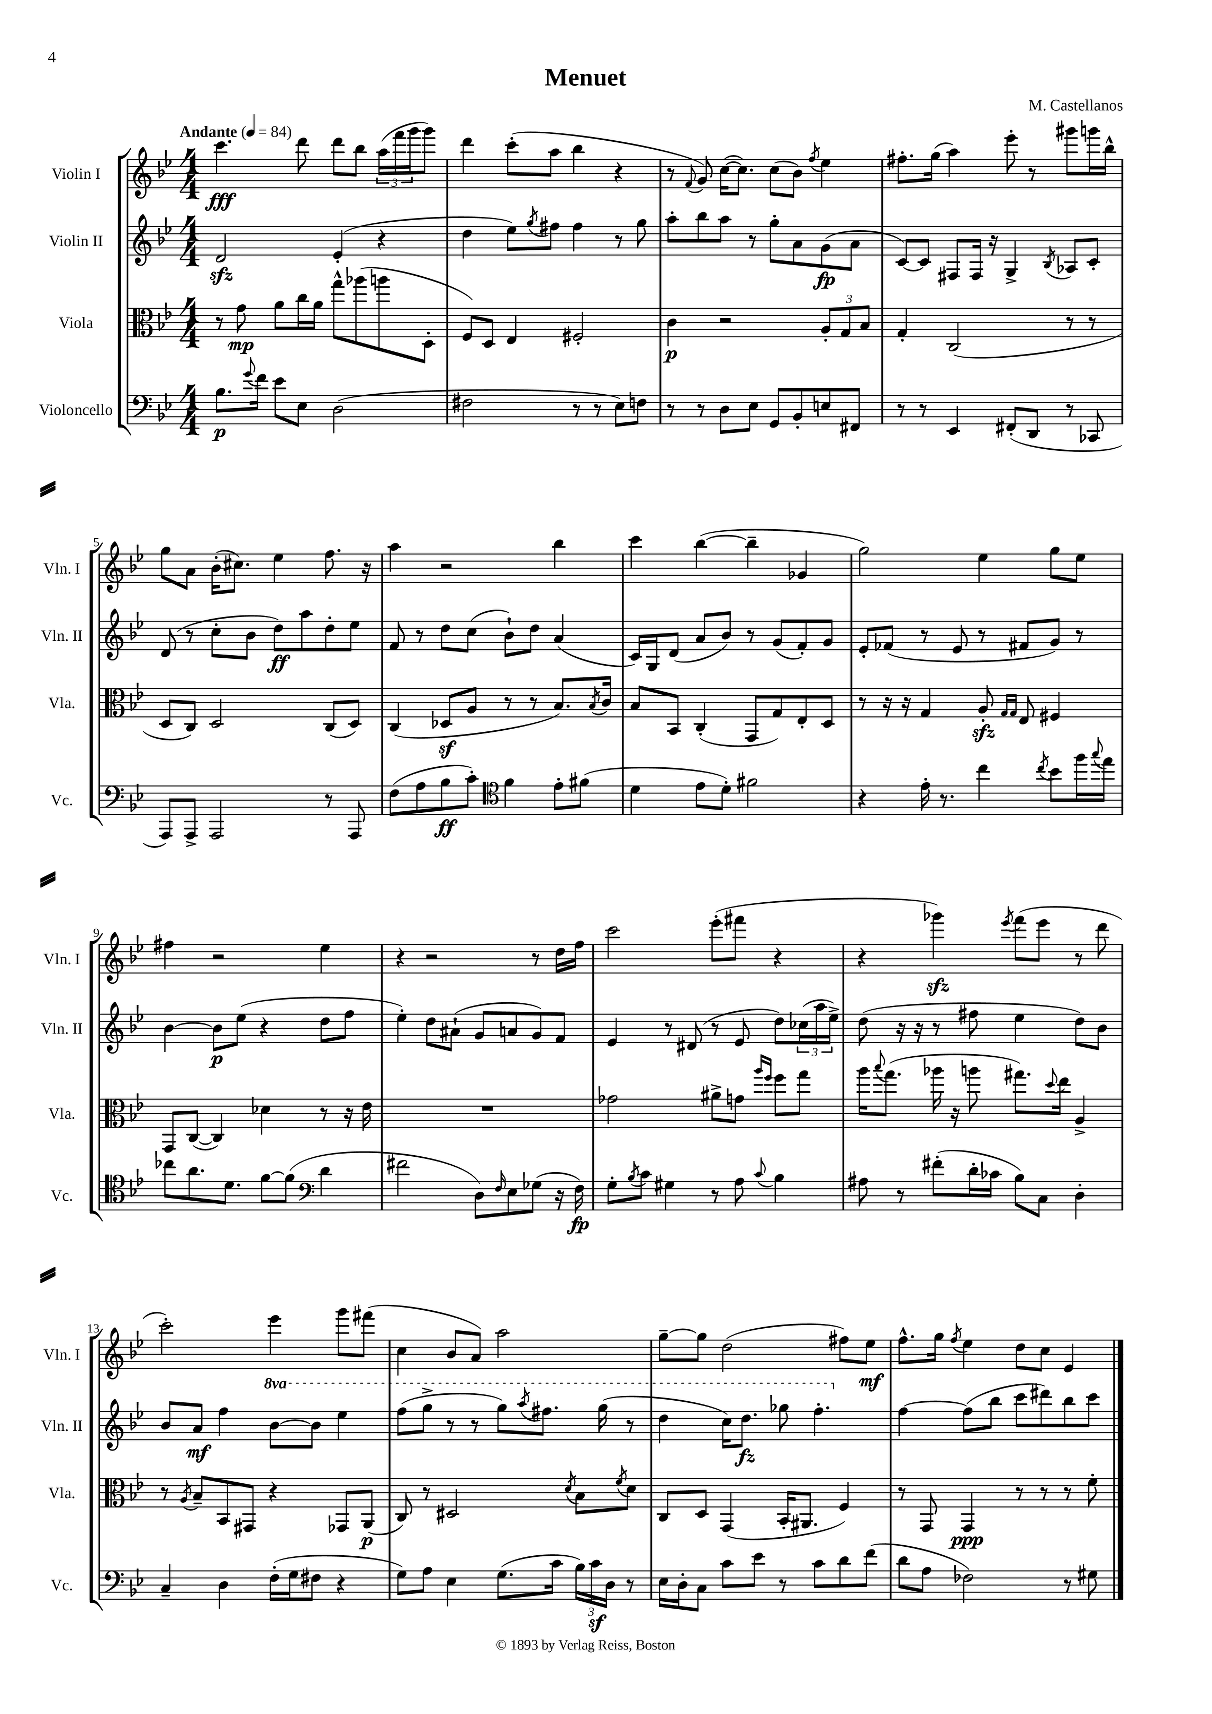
\header { title = "Menuet" composer = "M. Castellanos" }
<<
\new StaffGroup <<
\new Staff = "s0" \with { instrumentName = "Violin I" shortInstrumentName = "Vln. I" } {
    \clef treble \key bes \major \numericTimeSignature \time 4/4 \tempo "Andante" 4 = 84
    c'''4.\fff d'''8 d'''8 bes''8 \tuplet 3/2 { a''16( f'''16 g'''16 } g'''8) |
    d'''4 c'''8-.( a''8 bes''4 r4 |
    r8 \appoggiatura { f'8 } g'8) c''16~( c''8.) c''8( bes'8) \acciaccatura { f''8 } ees''4 |
    fis''8.-. g''16( a''4) ees'''8-. r8 gis'''8 g'''16 bes''16-^ |
    g''8 a'8 bes'16-.( cis''8.) ees''4 f''8. r16 |
    a''4 r2 bes''4 |
    c'''4 bes''4~( bes''4-- ges'4 |
    g''2) ees''4 g''8 ees''8 |
    fis''4 r2 ees''4 |
    r4 r2 r8 d''16 f''16 |
    c'''2 ees'''8-.( fis'''8 r4 |
    r4 ges'''4\sfz) \acciaccatura { ees'''8 } f'''8( ees'''8 r8 d'''8 |
    c'''2-.) ees'''4 g'''8 fis'''8( |
    c''4 bes'8 a'8) a''2 |
    g''8~-- g''8 d''2( fis''8) ees''8\mf |
    f''8.-^ g''16 \acciaccatura { f''8 } ees''4 d''8 c''8 ees'4 \bar "|." |
}
\new Staff = "s1" \with { instrumentName = "Violin II" shortInstrumentName = "Vln. II" } {
    \clef treble \key bes \major \numericTimeSignature \time 4/4 \set Staff.ottavationMarkups = #ottavation-simple-ordinals
    d'2\sfz ees'4-.( r4 |
    d''4 ees''8) \acciaccatura { g''8 } fis''8 fis''4 r8 g''8 |
    a''8-. bes''8 a''8 r8 g''8-. a'8 g'8\fp( a'8 |
    c'8~) c'8 fis8 fis16 r16 g4-> \acciaccatura { bes8 } aes8 c'8-. |
    d'8( r8 c''8-. bes'8 d''8\ff) a''8 d''8-. ees''8 |
    f'8 r8 d''8 c''8( bes'8-!) d''8 a'4( |
    c'16) g16 d'8( a'8 bes'8) r8 g'8( f'8-.) g'8 |
    ees'8-. fes'8( r8 ees'8 r8 fis'8 g'8) r8 |
    bes'4~ bes'8\p ees''8( r4 d''8 f''8 |
    ees''4-.) d''8 ais'8-!( g'8 a'8 g'8) f'8 |
    ees'4 r8 dis'8( r8 ees'8 d''8) \tuplet 3/2 { ces''16( a''16 ees''16->) } |
    d''8( r16 r16 r8 fis''8 ees''4 d''8) bes'8 |
    bes'8 a'8\mf f''4 \ottava #1 bes''8~ bes''8 ees'''4 |
    f'''8( g'''8-> r8 r8 g'''8) \acciaccatura { a'''8 } fis'''8. g'''16( r8 |
    d'''4 c'''16) d'''8.\fz ges'''8 f'''4.-. \ottava #0 |
    f''4~ f''8( bes''8 c'''8 dis'''8) bes''8 c'''8 \bar "|." |
}
\new Staff = "s2" \with { instrumentName = "Viola" shortInstrumentName = "Vla." } {
    \clef alto \key bes \major \numericTimeSignature \time 4/4
    r8 g'8\mp a'8 c''16 a'16 g''8-^ aes''8( a''8 d8-. |
    f8) d8 ees4 fis2-. |
    c'4\p r2 \tuplet 3/2 { a8-. g8 bes8 } |
    g4-. c2( r8 r8 |
    d8 c8) d2 c8( d8) |
    c4( des8\sf a8 r8 r8 bes8.) \acciaccatura { bes8 } c'16 |
    bes8 bes,8 c4-.( g,8 g8) ees8-. d8 |
    r8 r16 r16 g4 a8-.\sfz \grace { g16 g16 } ees8 fis4 |
    g,8 c8~( c4) des'4 r8 r16 ees'16 |
    R1 |
    ges'2 ais'8-> g'8 \grace { a''16 f''16 } f''8 g''8 |
    a''16 \appoggiatura { bes''8 } g''8.( aes''16 r16 a''8 gis''8.) \appoggiatura { d''8 } ees''16 a4-> |
    r8 \acciaccatura { a8 } bes8-- bes,8 gis,8 r4 ges,8 a,8\p( |
    c8) r8 dis2 \acciaccatura { d'8 } bes8 \acciaccatura { f'8 } d'8 |
    c8 d8 g,4( bes,16-. ais,8. f4) |
    r8 g,8 g,4\ppp r8 r8 r8 f'8-. \bar "|." |
}
\new Staff = "s3" \with { instrumentName = "Violoncello" shortInstrumentName = "Vc." } {
    \clef bass \key bes \major \numericTimeSignature \time 4/4
    bes8.\p \appoggiatura { g'8 } f'16 ees'8 ees8 d2( |
    fis2 r8 r8 ees8) f8 |
    r8 r8 d8 ees8 g,8 bes,8-. e8 fis,8 |
    r8 r8 ees,4 fis,8-.( d,8 r8 ces,8 |
    a,,8) a,,8-> a,,2 r8 a,,8 |
    f8( a8 bes8\ff c'8-.) \clef tenor f'4 ees'8-. fis'8( |
    d'4 ees'8 d'8-.) fis'2 |
    r4 ees'16-. r8. c''4 \acciaccatura { c''8 } bes'8 f''16 \appoggiatura { g''8 } ees''16 |
    ces''8 a'8. d'8. f'8~ f'8( \clef bass d'4 |
    fis'2 d8) \grace { f16 } ees8 ges8( r16 f16\fp) |
    g8-. \acciaccatura { bes8 } c'8 gis4 r8 a8 \appoggiatura { c'8 } bes4 |
    ais8 r8 fis'8-.( d'16-. ces'16 bes8) c8 d4-. |
    c4-- d4 f16-.( g16 fis8 r4 |
    g8) a8 ees4 g8.( c'16 \tuplet 3/2 { bes16) c'16\sf d16 } r8 |
    ees16 d16-. c8 c'8 ees'8 r8 c'8 d'8 f'8( |
    d'8 a8 fes2) r8 gis8 \bar "|." |
}
>>
>>
